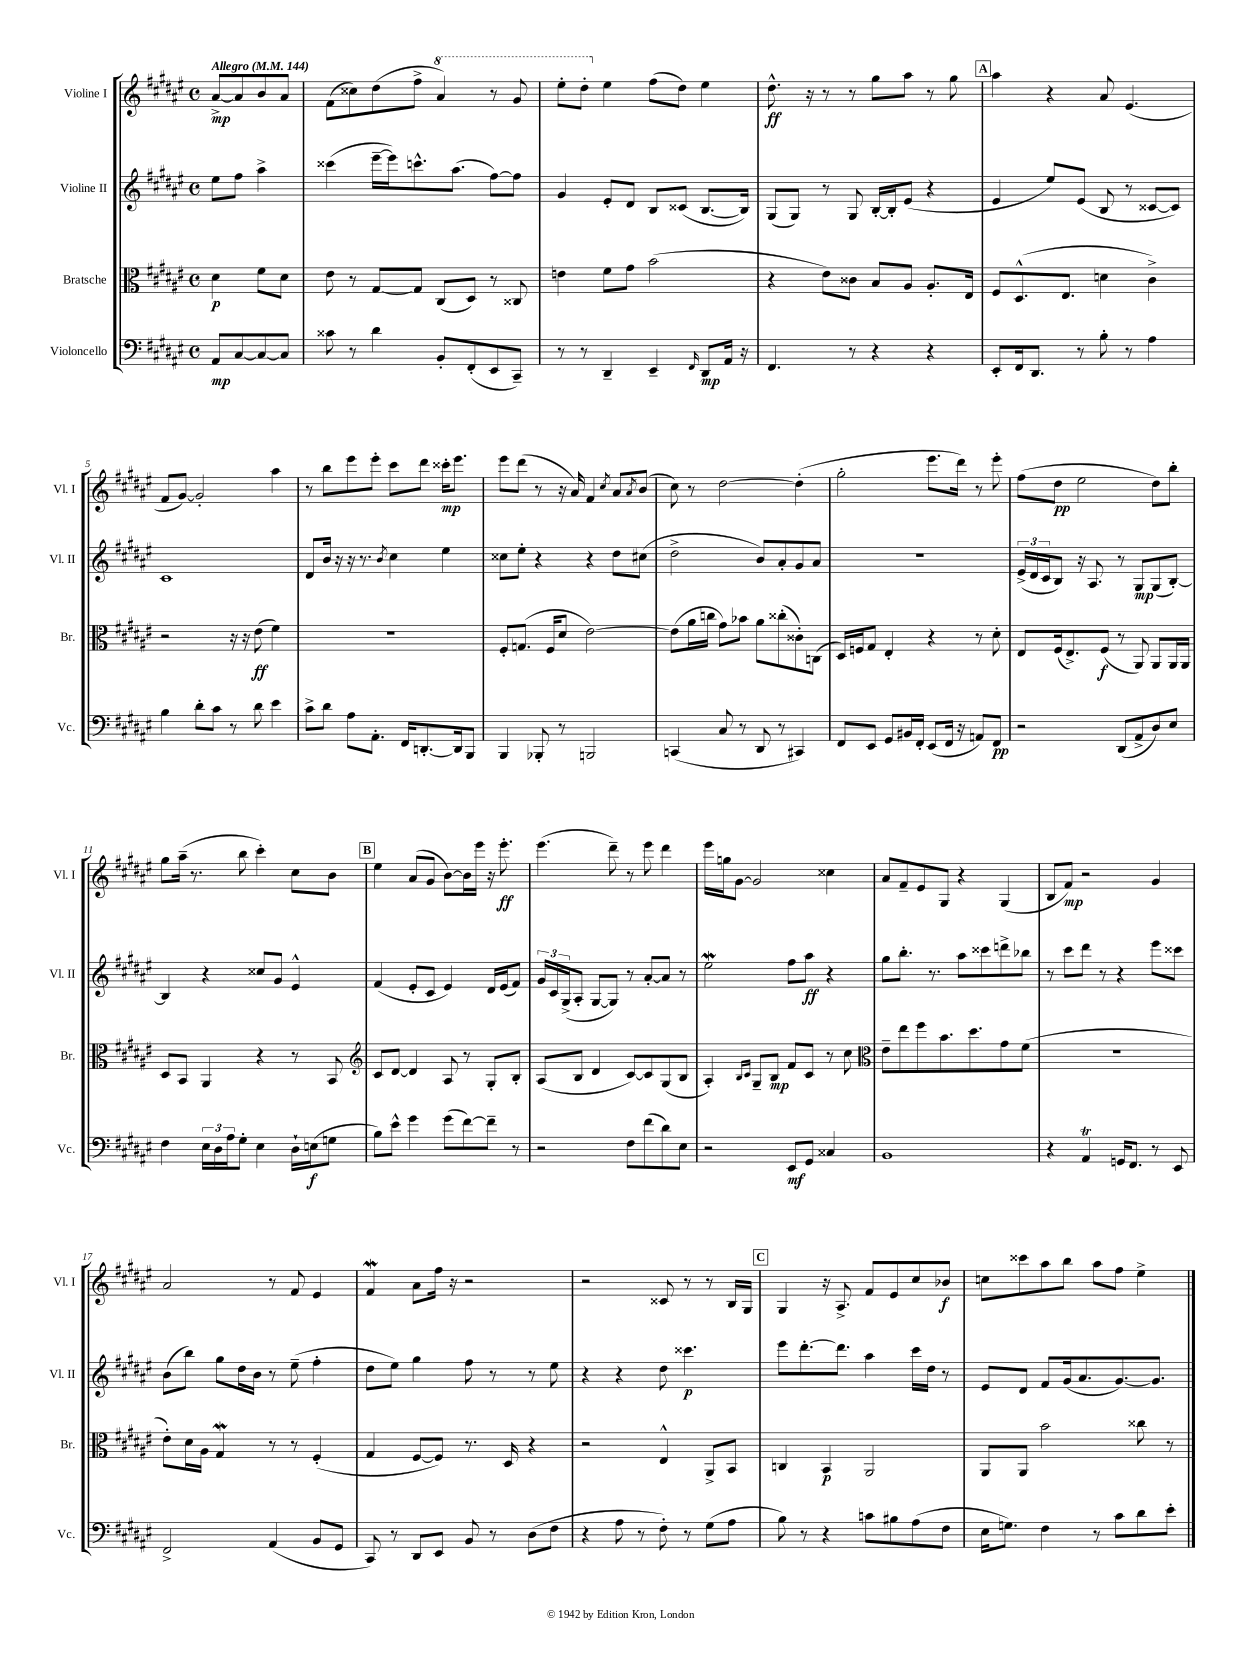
<<
\new StaffGroup <<
\new Staff = "s0" \with { instrumentName = "Violine I" shortInstrumentName = "Vl. I" } {
    \clef treble \key fis \major \defaultTimeSignature \time 4/4 \partial 2 \tempo "Allegro" 4 = 144
    ais'8~->\mp ais'8 b'8 ais'8 |
    fis'8( cisis''8) dis''8( fis''8-> \ottava #1 ais''4) r8 gis''8 |
    eis'''8-. dis'''8-. \ottava #0 eis''4 fis''8( dis''8) eis''4 |
    dis''8.-^\ff r16 r8 r8 gis''8 ais''8 r8 gis''8 |
    \mark \markup { \box "A" } ais''4 r4 ais'8 eis'4.( |
    fis'8 gis'8~) gis'2-. ais''4 |
    r8 b''8 eis'''8 eis'''8-. cis'''8 dis'''8 cisis'''16-.\mp eis'''8. |
    eis'''8 dis'''8( r8 r16 ais'16) fis'4 \acciaccatura { cis''8 } ais'8 \acciaccatura { ais'8 } b'8( |
    cis''8) r8 dis''2~ dis''4-.( |
    gis''2-. eis'''8. dis'''16) r8 eis'''8-. |
    fis''8( dis''8\pp eis''2 dis''8) b''8-. |
    gis''8 ais''16--( r8. b''8 cis'''4-.) cis''8 b'8 |
    \mark \markup { \box "B" } eis''4 ais'8( gis'8 b'8~) b'16 eis'''16 r16 eis'''8.-.\ff |
    eis'''4.( dis'''8--) r8 eis'''8 dis'''4 |
    eis'''16 g''16 gis'8~ gis'2 cisis''4 |
    ais'8 fis'8-- eis'8 gis8 r4 gis4( |
    b8 fis'8\mp) r2 gis'4 |
    ais'2 r8 fis'8 eis'4 |
    fis'4\mordent ais'8 fis''16 r16 r2 |
    r2 cisis'8 r8 r8 b16 gis16 |
    \mark \markup { \box "C" } gis4 r16 ais8.-> fis'8 eis'8 cis''8 bes'8\f |
    c''8 cisis'''8 ais''8 b''8 ais''8 fis''8 eis''4-> \bar "|." |
}
\new Staff = "s1" \with { instrumentName = "Violine II" shortInstrumentName = "Vl. II" } {
    \clef treble \key fis \major \defaultTimeSignature \time 4/4 \partial 2
    eis''8 fis''8 ais''4-> |
    cisis'''4( eis'''16~-- eis'''16) c'''8.-^ ais''8.( fis''8~) fis''8 |
    gis'4 eis'8-. dis'8 b8 cisis'8( b8.~ b16) |
    gis8( gis8) r8 gis8 b16~-. b16-. eis'8( r4 |
    \mark \markup { \box "A" } eis'4 eis''8) eis'8( b8 r8 cisis'8~ cisis'8) |
    cis'1 |
    dis'8 b'16 r16 r16 r8. \acciaccatura { b'8 } cis''4 eis''4 |
    cisis''8 eis''8-. r4 r4 dis''8 cis''8( |
    dis''2-> b'8) ais'8-. gis'8 ais'8 |
    R1 |
    \tuplet 3/2 { eis'16->( dis'16 cis'16 } b8) r16 ais8. r8 gis8\mp gis8( b8~-.) |
    b4 r4 cisis''8 gis'8 eis'4-^ |
    \mark \markup { \box "B" } fis'4( eis'8-. cis'8 eis'4) dis'16 eis'16( fis'8) |
    \tuplet 3/2 { gis'16 cis'16 gis16->( } ais8-. gis8~ gis8) r8 ais'8~-. ais'8 r8 |
    eis''2\mordent fis''8 ais''8\ff r4 |
    gis''8 b''8.-. r8. ais''8 cisis'''8 d'''8-> bes''8 |
    r8 cis'''8 dis'''8 r8 r4 eis'''8 cisis'''8 |
    b'8( b''8) gis''8 dis''16 b'16 r8 eis''8--( fis''4-. |
    dis''8 eis''8) gis''4 fis''8 r8 r8 eis''8 |
    r4 r4 dis''8 cisis'''4.\p |
    \mark \markup { \box "C" } eis'''8 dis'''8.~-. dis'''8. ais''4 cis'''16 dis''16 r8 |
    eis'8 dis'8 fis'8 gis'16( ais'8. gis'8.~) gis'8. \bar "|." |
}
\new Staff = "s2" \with { instrumentName = "Bratsche" shortInstrumentName = "Br." } {
    \clef alto \key fis \major \defaultTimeSignature \time 4/4 \partial 2
    dis'4\p fis'8 dis'8 |
    eis'8 r8 gis8~ gis8 cis8( dis8) r8 cisis8 |
    e'4 fis'8 gis'8 b'2( |
    r4 eis'8) cisis'8 b8 ais8 ais8.-. eis16 |
    \mark \markup { \box "A" } fis8 dis8.-^( eis8. d'4 cis'4->) |
    r2 r16 r16 eis'8\ff( fis'4) |
    R1 |
    fis8-. g8.( fis16 dis'8 eis'2~) |
    eis'8( ais'16 c''16 gis'8) bes'8 ais'8 cisis''8-.( cisis'8-.) c8( |
    dis16) f16 gis8 eis4-. r4 r8 dis'8-. |
    eis8 fis16( eis8.->) fis8\f( r8 ais,8) ais,8 ais,16 ais,16 |
    dis8 b,8 ais,4 r4 r8 b,8 |
    \mark \markup { \box "B" } \clef treble cis'8 dis'8~ dis'4 ais8 r8 gis8-. b8-. |
    ais8( b8 dis'4 cis'8~) cis'8 gis8( b8 |
    ais4-.) \grace { b16 cis'16 } gis8-- b8\mp fis'8 cis'8 r8 cis''8 |
    \clef alto eis'8-- eis''8 fis''8 b'8. dis''8. gis'8 fis'8( |
    R1 |
    eis'8-.) dis'16 ais16 gis4\mordent r8 r8 fis4-.( |
    gis4 fis8~ fis8) r8. dis16 r4 |
    r2 eis4-^ ais,8-> b,8 |
    \mark \markup { \box "C" } c4 b,4\p ais,2 |
    ais,8 ais,8 b'2 cisis''8 r8 \bar "|." |
}
\new Staff = "s3" \with { instrumentName = "Violoncello" shortInstrumentName = "Vc." } {
    \clef bass \key fis \major \defaultTimeSignature \time 4/4 \partial 2
    ais,8\mp cis8~ cis8~ cis8 |
    cisis'8 r8 dis'4 b,8-. fis,8-.( eis,8 cis,8--) |
    r8 r8 dis,4-- eis,4-- \grace { fis,16 } dis,8\mp ais,16 r16 |
    fis,4. r8 r4 r4 |
    \mark \markup { \box "A" } eis,8-. fis,16 dis,8. r8 b8-. r8 ais4 |
    b4 dis'8-. cis'8 r8 dis'8 eis'4 |
    cis'8-> dis'8 ais8 ais,8.-. fis,16 d,8.~-. d,16 b,,8 |
    b,,4 bes,,8-. r8 b,,2 |
    c,4( cis8 r8 dis,8 r8 cis,4) |
    fis,8 eis,8 gis,8 bis,16 fis,16-. eis,8( fis,16 r16 a,8) fis,8\pp |
    r2 dis,8( ais,8-> dis8) eis8 |
    fis4 \tuplet 3/2 { eis16 dis16 ais16 } gis8-. eis4 dis16-! e16\f( g8 |
    \mark \markup { \box "B" } b8) eis'8-^ gis'4 gis'8( fis'8~) fis'8-- r8 |
    r2 fis8 fis'8( dis'8) eis8 |
    r2 eis,8\mf gis,8 cisis4 |
    b,1 |
    r4 ais,4\trill g,16 fis,8. r8 eis,8 |
    fis,2-> ais,4( b,8 gis,8 |
    cis,8) r8 dis,8 eis,8 b,8 r8 dis8( fis8 |
    r4 ais8 r8 fis8-.) r8 gis8( ais8 |
    \mark \markup { \box "C" } b8) r8 r4 c'8 bis8 ais8( fis8 |
    eis16 g8.) fis4 r8 cis'8 dis'8 eis'8-. \bar "|." |
}
>>
>>
